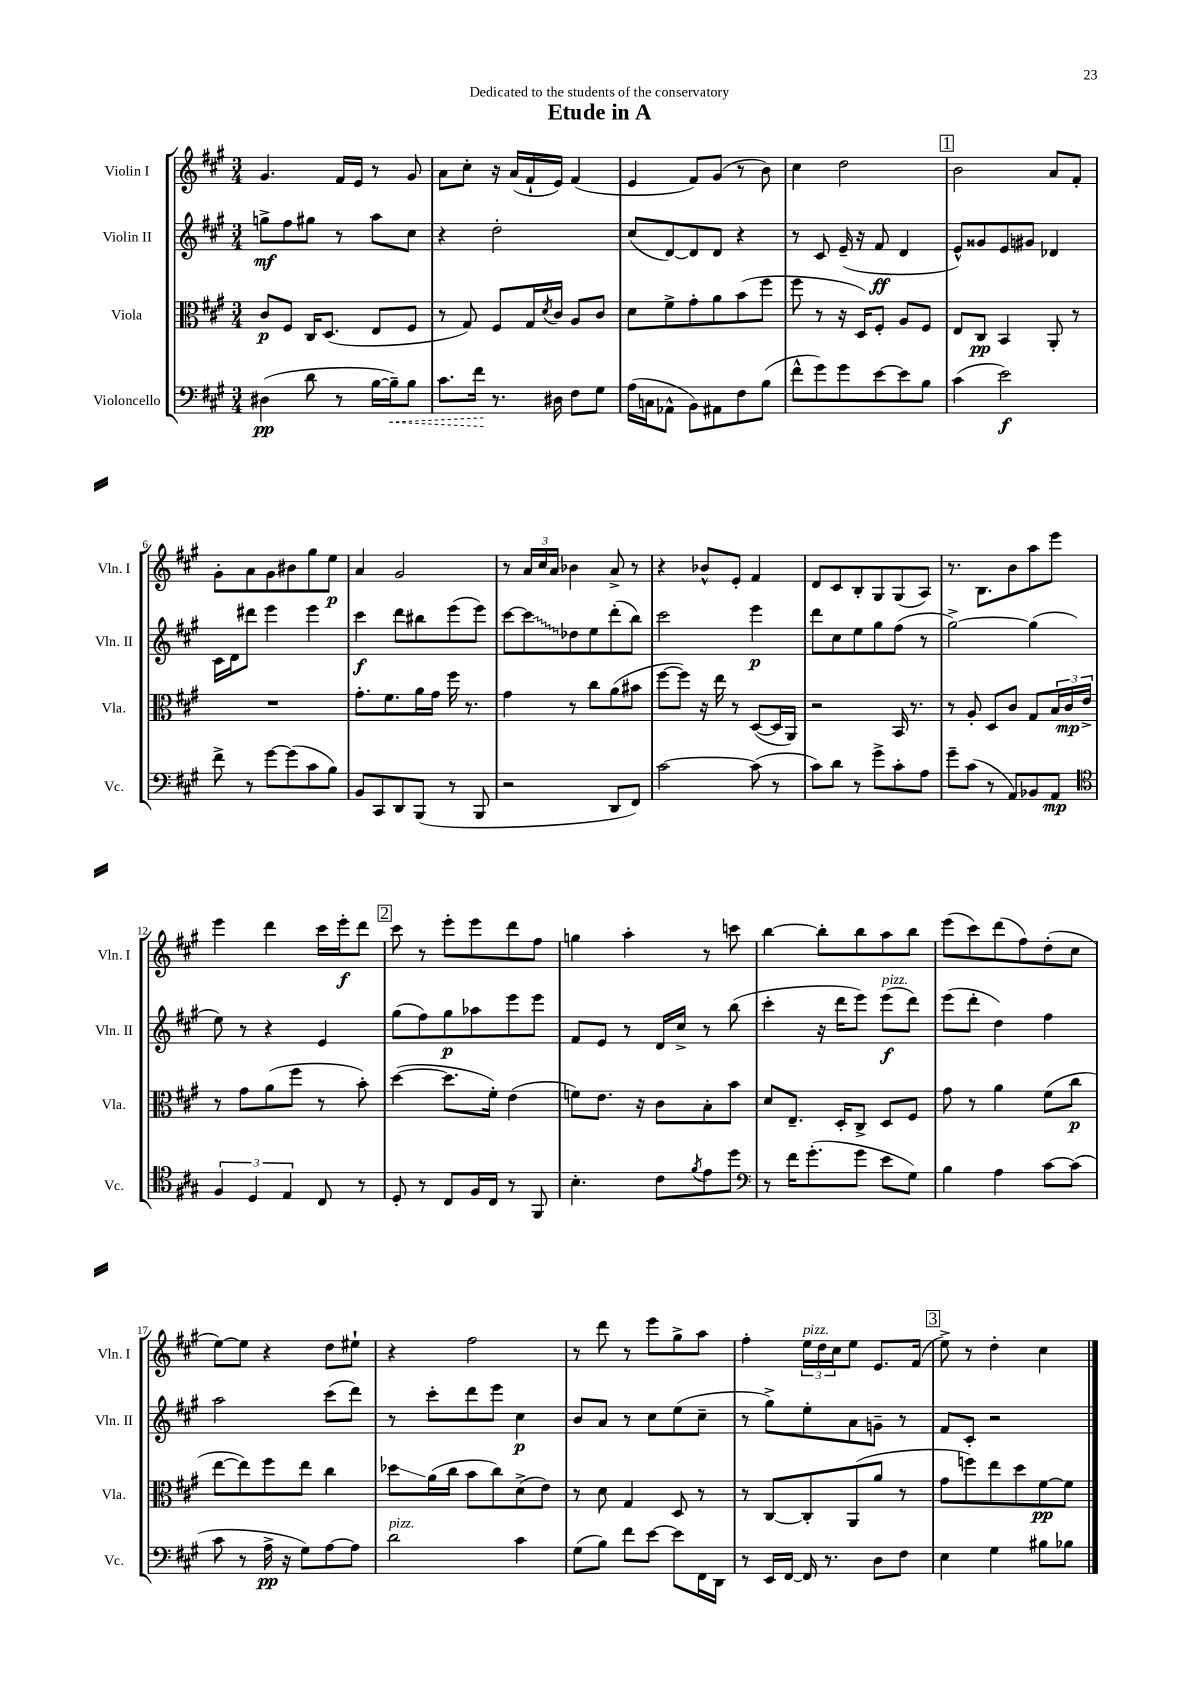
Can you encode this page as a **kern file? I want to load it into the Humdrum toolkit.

**kern	**kern	**kern	**kern
*staff4	*staff3	*staff2	*staff1
*clefF4	*clefC3	*clefG2	*clefG2
*k[f#c#g#]	*k[f#c#g#]	*k[f#c#g#]	*k[f#c#g#]
*M3/4	*M3/4	*M3/4	*M3/4
(4D#	8c#	8gg^	4.g#
.	8F#	8ff#	.
8d	16C#	8gg#	.
.	(8.D	.	.
8r	.	8r	16f#
.	.	.	16e
[16B	8E	8aa	8r
16B~])	.	.	.
8B	8F#	8cc#	8g#
=	=	=	=
8.c#	8r	4r	8a
.	8G#)	.	8cc#'
16f#	.	.	.
8.r	8F#	2dd'	16r
.	.	.	(16a
.	16G#	.	16f#`
.	8qd	.	.
16D#	16c#	.	16e)
8F#	8A	.	(4f#
8G#	8c#	.	.
=	=	=	=
(16A	8d	(8cc#	4e
16C	.	.	.
8AA-^^	8f#^	[8d)	.
8BB)	8g#'	8d]	8f#)
8AA#	8a	8d	(8g#
8F#	(8b	4r	8r
(8B	8ff#	.	8b)
=	=	=	=
8f#^^	8ff#	8r	4cc#
8g#)	8r	8c#	.
8g#	16r	(16e~	2dd
.	16D)	16r	.
[8e	8F#'	8f#	.
8e]	8A	4d	.
8B	8F#	.	.
=	=	=	=
(4c#	8E	8e^^)	2b
.	8C#	8g##	.
2e)	4BB	8e	.
.	.	8g#	.
.	8AA'	4d-	8a
.	8r	.	8f#'
=	=	=	=
8f#^	2.r	16c#	8g#'
.	.	16d	.
8r	.	8ddd#	8a
[8g#	.	4eee	8g#
(8g#]	.	.	8b#
8c#	.	4eee	8gg#
8B)	.	.	8ee
=	=	=	=
8BB	8.g#'	4ccc#	4a
8CC#	.	.	.
.	8.f#	.	.
8DD	.	8ddd	2g#
(8BBB	16a	8bb#	.
.	16g#	.	.
8r	16ff#	(8eee	.
.	8.r	.	.
8BBB	.	8eee)	.
=	=	=	=
2r	4g#	[8ccc#	8r
.	.	8ccc#]	24a
.	.	.	24cc#
.	.	.	24a
.	8r	8dd-	4b-
.	8cc#	8ee	.
8DD	(8a	(8ddd'	8a^
8FF#)	8b#	8bb)	8r
=	=	=	=
[2c#	[8ff#	2ccc#	4r
.	8ff#])	.	.
.	16r	.	8b-^^
.	16ee	.	.
.	8r	.	8e'
(8c#]	([8D	4eee	4f#
8r	16D]	.	.
.	16AA)	.	.
=	=	=	=
8c#)	2r	8ddd	8d
8d	.	8cc#	8c#
8r	.	8ee	8B'
8g#^	.	8gg#	8G#
8c#'	16BB	(8ff#	(8G#
.	8.r	.	.
8A	.	8r	8A)
=	=	=	=
8g#~	8r	[2gg#^)	8.r
(8c#	8A'	.	.
.	.	.	8.B
8r	8D	.	.
8AA)	8c#	.	8b
8BB-	8G#	(4gg#]	8aa
8AA	24B	.	8eee
.	24c#	.	.
.	24e^	.	.
=	=	=	=
*clefC4	*	*	*
6F#	8r	8ee)	4eee
.	8g#	8r	.
6D	.	.	.
.	(8a	4r	4ddd
6E	.	.	.
.	8ff#	.	.
8C#	8r	4e	16ccc#
.	.	.	16eee'
8r	8b')	.	8ddd
=	=	=	=
8D'	([4dd	(8gg#	8ccc#
8r	.	8ff#)	8r
8C#	8.dd]	8gg#	8eee'
16F#	.	8aa-	8eee
16C#	16f#')	.	.
8r	(4e	8eee	8ddd
8FF#	.	8eee	8ff#
=	=	=	=
4.B'	8f)	8f#	4gg
.	8.e	8e	.
.	.	8r	4aa'
.	16r	.	.
8c#	8c#	16d	.
.	.	16cc#^	.
8qf#	.	.	.
8e	8B'	8r	8r
8dd	8b	(8bb	8ccc
=	=	=	=
*clefF4	*	*	*
8r	8d	4ccc#'	[4bb
16f#	8.E~	.	.
(8.g#'	.	.	.
.	.	16r	8bb']
.	16D'	16ddd	.
8g#	8C#^	8eee)	8bb
8e	8D	(8eee	8aa
8G#)	8F#	8ddd)	8bb
=	=	=	=
4B	8g#	(8eee	(8eee
.	8r	8ddd'	8ccc#)
4A	4a	4dd)	(8ddd
.	.	.	8ff#)
[8c#	(8f#	4ff#	(8dd'
(8c#]	8cc#	.	8cc#
=	=	=	=
8c#	[8ee	2aa	[8ee)
8r	8ee])	.	8ee]
16A^	8ff#	.	4r
16r	.	.	.
8G#)	8ee	.	.
[8A	4cc#	(8ccc#	8dd
8A]	.	8ddd)	8ee#`
=	=	=	=
2d	8dd-	8r	4r
.	(16a	8ccc#'	.
.	16cc#	.	.
.	8b	8ddd	2ff#
.	8cc#)	8eee	.
4c#	(8d^	4cc#	.
.	8e)	.	.
=	=	=	=
(8G#	8r	8b	8r
8B)	8d	8a	8ddd
8f#	4G#	8r	8r
[8e	.	8cc#	8eee
8e]	8D	(8ee	8gg#^
16FF#	8r	8cc#~	8aa
16DD	.	.	.
=	=	=	=
8r	8r	8r	4ff#'
16EE	[8C#	8gg#^)	.
[16FF#	.	.	.
16FF#]	8C#']	8ee'	24ee
.	.	.	24dd
8.r	.	.	.
.	.	.	24cc#
.	(8AA	8a	8ee
8D	8a	8g~	8.e
8F#	8r	8r	.
.	.	.	(16f#
=	=	=	=
4E	8g#	8f#	8ee^)
.	8ff)	8c#'	8r
4G#	8ee	2r	4dd'
.	8dd	.	.
8B#	[8f#	.	4cc#
8B-	8f#]	.	.
==	==	==	==
*-	*-	*-	*-
